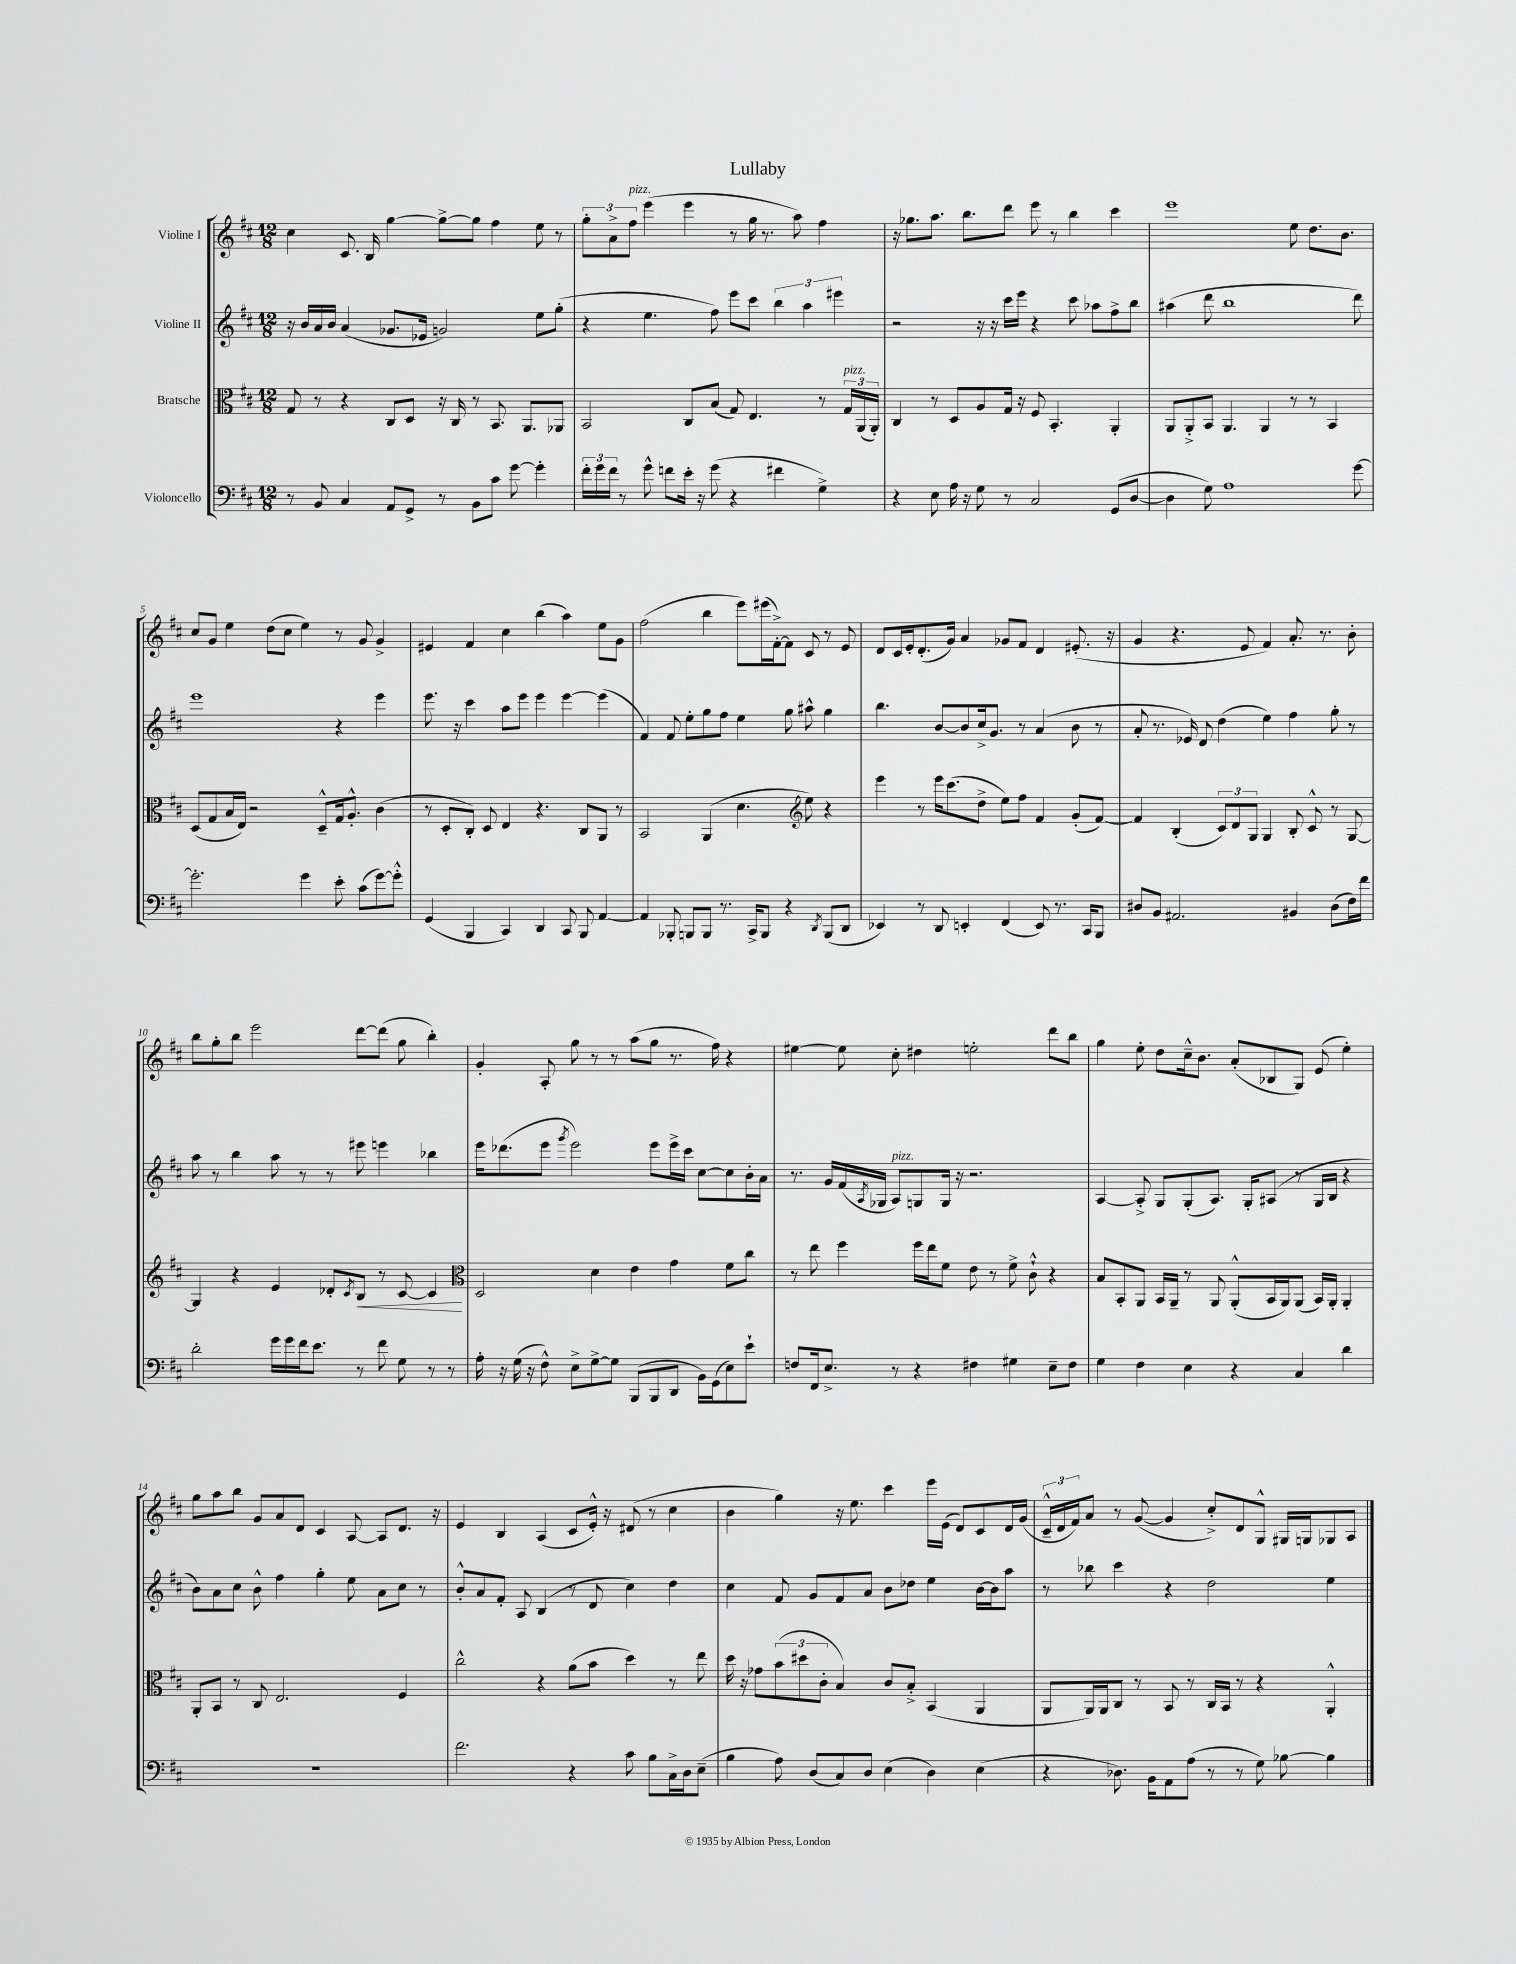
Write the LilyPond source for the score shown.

\header { title = "Lullaby" }
<<
\new StaffGroup <<
\new Staff = "s0" \with { instrumentName = "Violine I" } {
    \clef treble \key d \major \numericTimeSignature \time 12/8
    cis''4 cis'8. b16 g''4~ g''8~-> g''8 fis''4 e''8 r8 |
    \tuplet 3/2 { g''8-. a'8-> fis''8^\markup { \italic "pizz." } } e'''4( e'''4 r8 g''16 r8. a''8) fis''4 |
    r16 ges''8. a''8. b''8. d'''8 e'''8 r8 b''4 cis'''4 |
    e'''1 e''8 d''8. b'8. |
    cis''8 g'8 e''4 d''8( cis''8 e''4) r8 g'8 g'4-> |
    eis'4 fis'4 cis''4 b''4( a''4) e''8 g'8 |
    fis''2( b''4 e'''8) eis'''16( fis'16~-.->) fis'8 cis'8 r8 e'8 |
    d'8 cis'16 e'16-. d'8.-.( g'16) a'4 ges'8 fis'8 d'4 eis'8.-.( r16 |
    g'4 r4. e'8 fis'4) a'8.-. r8. b'8-. |
    b''8 g''8-. b''8 e'''2 d'''8~ d'''8( g''8 b''4-.) |
    g'4-. a8-. g''8 r8 r8 a''8( g''8 r8. fis''16) r4 |
    eis''4~ eis''8 cis''8-. dis''4 e''2-. d'''8 b''8 |
    g''4 e''8-. d''8 cis''16---^ b'8. a'8-.( bes8 g8) e'8( e''4-.) |
    g''8 a''8 b''8 g'8 a'8 d'8 cis'4 a8~ a8 d'8. r16 |
    e'4 b4 a4( cis'8 e'16-.-^) r16 dis'8( r8 cis''4 |
    b'4 g''4) r16 e''8. cis'''4 e'''16 e'16( d'8) cis'8 d'16 g'16( |
    \tuplet 3/2 { cis'16---^ d'16 fis'16) } a'8 r8 g'8~( g'4 cis''8-.->) d'8 g8-^ gis16 g16 ges8 a8 \bar "|." |
}
\new Staff = "s1" \with { instrumentName = "Violine II" } {
    \clef treble \key d \major \numericTimeSignature \time 12/8
    r16 b'16 a'16 b'16 a'4( ges'8. ees'16 g'2) e''8 g''8-.( |
    r4 e''4. fis''8) e'''8 cis'''8 \tuplet 3/2 { b''4 a''4 eis'''4 } |
    r2 r16 r16 cis'''16 e'''16 r4 cis'''8 aes''8 fis''8-> b''8 |
    ais''4( d'''8 b''1 d'''8) |
    e'''1 r4 e'''4 |
    e'''8. r16 cis'''4 a''8 e'''8 e'''4 e'''4~ e'''4( |
    fis'4) fis'8 e''8-. g''8 fis''8 e''4 g''8 ais''8-^ g''4 |
    b''4. b'8~ b'8 cis''16-> g'8. r8 a'4( b'8 r8 |
    a'8-. r8. ees'16) d'8 d''4( e''4) fis''4 g''8-. r8 |
    a''8 r8 b''4 a''8 r8 r8 eis'''8 e'''4 bes''4 |
    e'''16 des'''8.( e'''8 \acciaccatura { g'''8 } e'''2) e'''8 e'''16-> cis'''16 cis''8~ cis''8 b'16-. a'16 |
    r8. g'16 fis'16( \acciaccatura { a8 } ges16 a8^\markup { \italic "pizz." }) g8 g16 r16 r2. |
    a4~ a8-.-> g8 g8-.( a8.) g16-. ais8( r8 g16 b16 r4 |
    b'8) a'8 cis''8 b'8-^ fis''4 g''4-. e''8 a'8 cis''8 r8 |
    b'8-.-^ a'8 fis'8-. a8 b4( r8 d'8 cis''4) d''4 |
    cis''4 fis'8 g'8 fis'8 a'8 b'8 des''8 e''4 b'16~ b'16 a''8 |
    r8 bes''8 cis'''4 r4 d''2 e''4 \bar "|." |
}
\new Staff = "s2" \with { instrumentName = "Bratsche" } {
    \clef alto \key d \major \numericTimeSignature \time 12/8
    g8 r8 r4 cis8 d8 r16 cis16 r8 b,8. a,8. aes,8 |
    b,2 cis8 b8( g8) e4. r8 \tuplet 3/2 { g16^\markup { \italic "pizz." } a,16( a,16-.) } |
    cis4 r8 d8 a8 g16 r16 fis8 b,4.-. a,4-. |
    a,8 a,8-.-> b,8 a,4. a,4 r8 r8 b,4 |
    d8( g8 b16 e16) r2 d8---^ g16 a8.-.-^ cis'4( |
    r8 d8-. cis8-.) d8 e4 r4. cis8 a,8 r8 |
    b,2 a,4( d'4. \clef treble e''8) r4 |
    e'''4 r8 e'''16 cis'''8.( d''8-> e''8) fis''8 fis'4 g'8-.( fis'8~) |
    fis'4 b4-.( \tuplet 3/2 { cis'8) d'8 g8 } g4 b8-. cis'8-^ r8 g8~ |
    g4 r4 e'4 des'8-. \acciaccatura { cis'8 } b8\< r8 cis'8~ cis'4\! |
    \clef alto d2 d'4 e'4 g'4 fis'8 cis''8 |
    r8 e''8 fis''4 fis''16 e''16 fis'8 e'8 r8 fis'8-> cis'8-!-^ r4 |
    b8 b,8-. a,8 b,16 a,16-- r8 a,8 a,8-.-^( b,16 a,16) a,8( b,16) a,16-. a,4-. |
    a,8-. b,8 r8 cis8 e2. fis4 |
    cis''2-^ r4 a'8( b'8 d''4) r8 e''8 |
    d''16 r16 ges'8 \tuplet 3/2 { b'8( dis''8 cis'8-. } b4) cis'8 b8-.-> b,4( a,4 |
    a,8 a,16) a,16 cis8 r8 b,8 r8 cis16 b,16 r8 r4 a,4-.-^ \bar "|." |
}
\new Staff = "s3" \with { instrumentName = "Violoncello" } {
    \clef bass \key d \major \numericTimeSignature \time 12/8
    r8 b,8 cis4 a,8 g,8-> r8 b,8 cis'8 g'8~ g'4-. |
    \tuplet 3/2 { fis'16-. g'16 fis'16 } r8 g'8-^ f'8 e'16-. r16 g'8( r4 fis'4 g4->) |
    r4 e8 a16 r16 g8 r8 cis2 g,8( d8~ |
    d4 g8) a1 g'8~ |
    g'2.-. g'4 e'8-. cis'8( g'8~) g'8-.-^ |
    g,4( b,,4 cis,4) d,4 cis,8 b,,8 a,4~ |
    a,4 bes,,8-. b,,8 b,,8 r8. cis,16-> b,,8 r4 \acciaccatura { d,8 } b,,8( d,8 |
    ees,4) r8 d,8 e,4-. fis,4( e,8) r8. cis,16 b,,8 |
    dis8 b,8 ais,2. bis,4 dis8( fis16) fis'16 |
    d'2-. g'16 g'16 fis'16 e'8. r8 fis'8 g8 r8 r8 |
    a16-. r16 g16( r16 fis8-^) e8-> g8~-> g8 b,,8( b,,8 d,8 b,16) g,16( e8) e'8-! |
    f8 fis,16 e8.-> r8 r4 fis4 gis4 e8-- fis8 |
    g4 fis4 e4 r4 cis4 d'4 |
    R1. |
    fis'2. r4 cis'8 b8 cis16-> d16 e8--( |
    b4 a8) d8( cis8) d8 e4( d4) e4( |
    r4 des8.) b,16 a,8 a8( r8 r8 g8) bes8~ bes4 \bar "|." |
}
>>
>>
